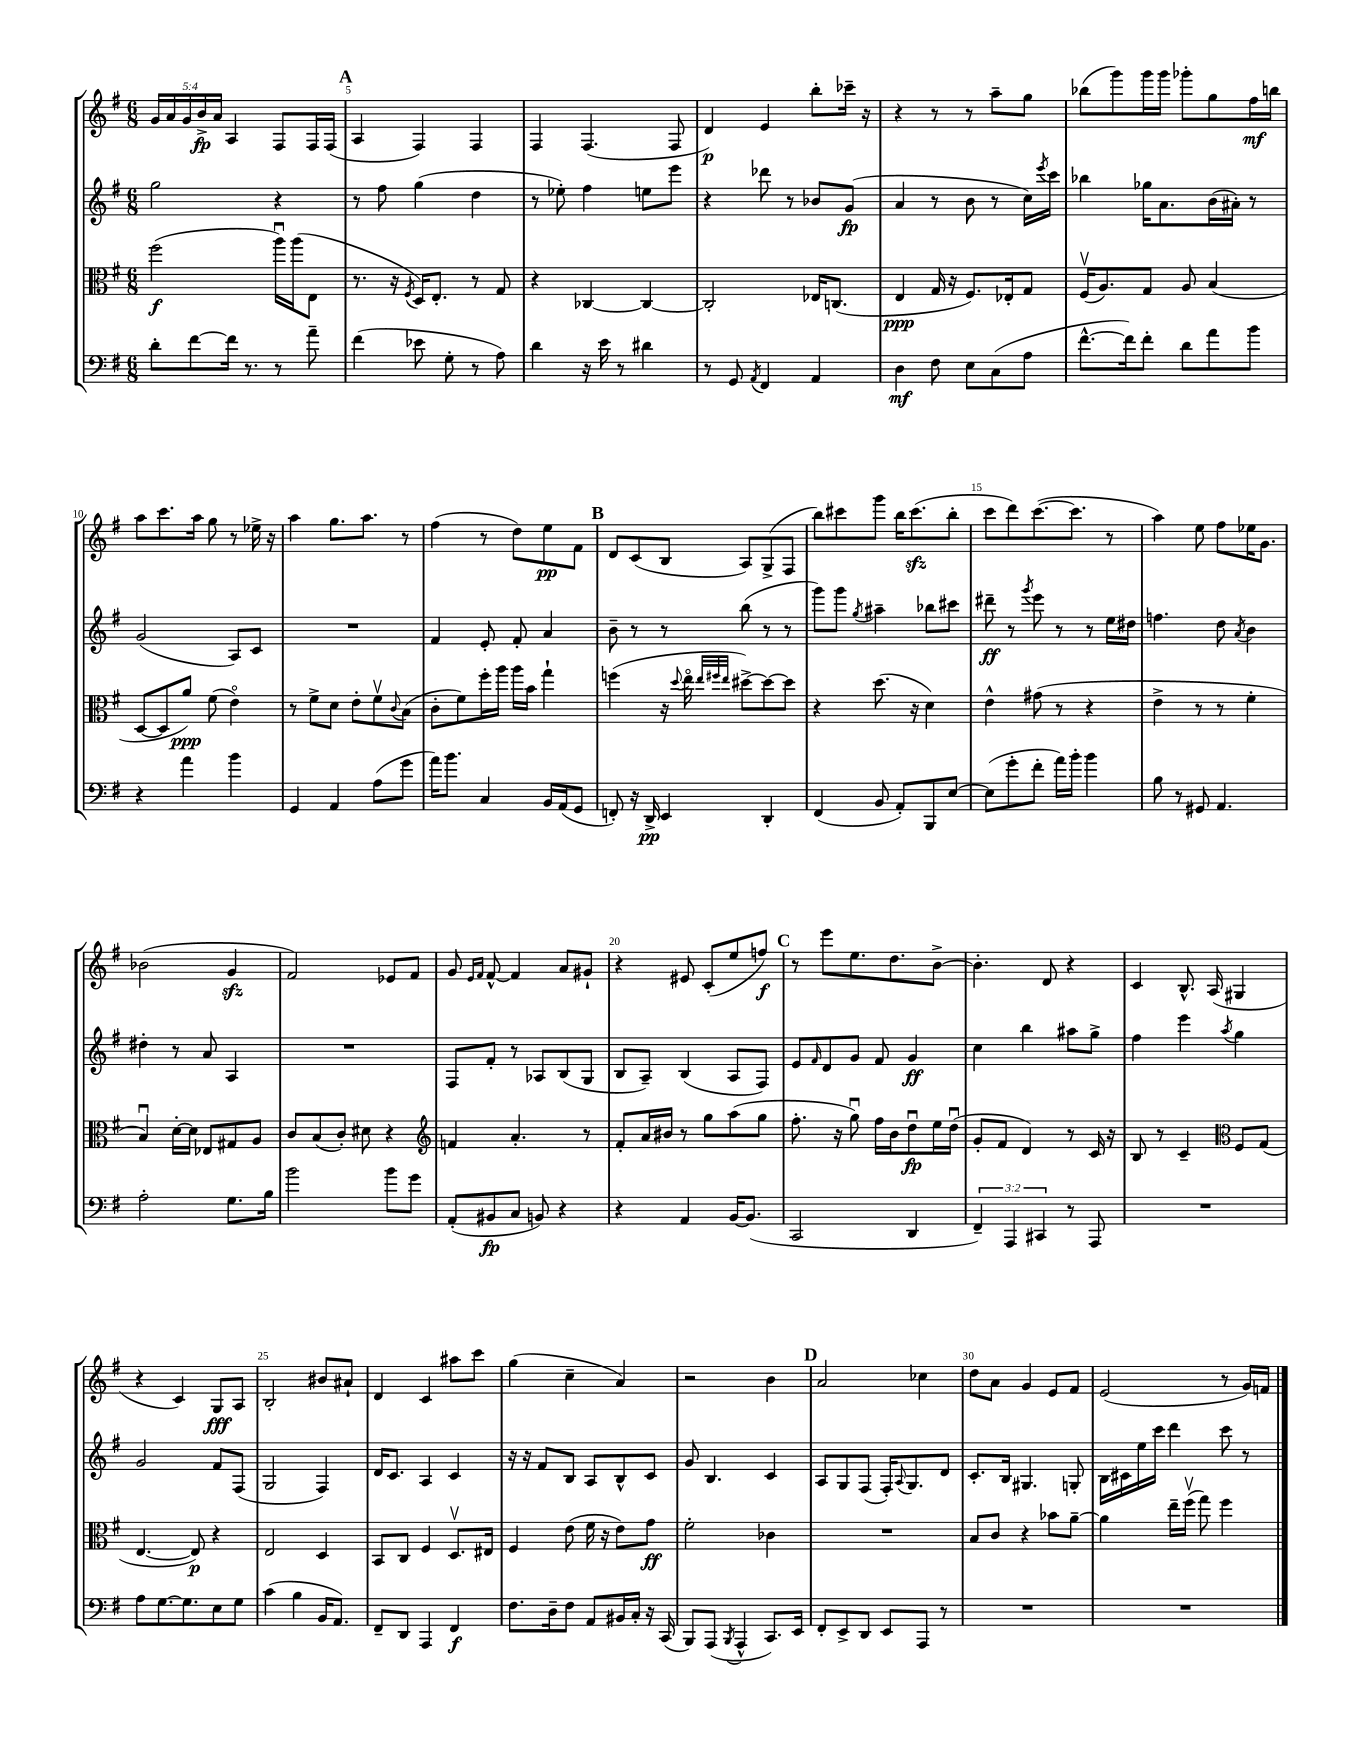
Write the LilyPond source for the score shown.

<<
\new StaffGroup <<
\new Staff = "s0" {
    \clef treble \key g \major \numericTimeSignature \time 6/8 \override Staff.TupletNumber.text = #tuplet-number::calc-fraction-text
    \tuplet 5/4 { g'16 a'16 g'16 b'16->\fp a'16 } a4 fis8 fis16 fis16( |
    \mark \markup { \bold "A" } a4 fis4) fis4 |
    fis4 fis4.( fis8 |
    d'4\p) e'4 b''8-. ces'''16-- r16 |
    r4 r8 r8 a''8-- g''8 |
    bes''8( g'''8) g'''16 g'''16 ges'''8-. g''8 fis''16\mf b''16 |
    a''8 c'''8. a''16 g''8 r8 ees''16-> r16 |
    a''4 g''8. a''8. r8 |
    fis''4( r8 d''8) e''8\pp fis'8 |
    \mark \markup { \bold "B" } d'8 c'8( b8 a8) g8->( fis8 |
    b''8) cis'''8 g'''8 b''16 cis'''8.\sfz( b''8-. |
    c'''8 d'''8) c'''8.~( c'''8. r8 |
    a''4) e''8 fis''8 ees''16 g'8. |
    bes'2( g'4\sfz |
    fis'2) ees'8 fis'8 |
    g'8 \grace { e'16 fis'16 } fis'8~-^ fis'4 a'8 gis'8-! |
    r4 eis'8 c'8-.( e''8 f''8\f) |
    \mark \markup { \bold "C" } r8 e'''8 e''8. d''8. b'8~-> |
    b'4.-. d'8 r4 |
    c'4 b8.-^ a16( gis4 |
    r4 c'4) g8\fff a8 |
    b2-. bis'8 ais'8-! |
    d'4 c'4 ais''8 c'''8 |
    g''4( c''4-- a'4) |
    r2 b'4 |
    \mark \markup { \bold "D" } a'2 ces''4 |
    d''8 a'8 g'4 e'8 fis'8 |
    e'2( r8 g'16) f'16 \bar "|." |
}
\new Staff = "s1" {
    \clef treble \key g \major \numericTimeSignature \time 6/8
    g''2 r4 |
    \mark \markup { \bold "A" } r8 fis''8 g''4( d''4 |
    r8 ees''8-.) fis''4 e''8 e'''8 |
    r4 des'''8 r8 bes'8 g'8\fp( |
    a'4 r8 b'8 r8 c''16) \acciaccatura { e'''8 } c'''16 |
    bes''4 ges''16 a'8. b'16( ais'16-.) r8 |
    g'2( a8) c'8 |
    R2. |
    fis'4 e'8-. fis'8-. a'4 |
    \mark \markup { \bold "B" } b'8-- r8 r8 b''8( r8 r8 |
    g'''8) g'''8 \acciaccatura { g''8 } ais''4-- bes''8 cis'''8 |
    dis'''8--\ff r8 \acciaccatura { g'''8 } e'''8 r8 r8 e''16 dis''16 |
    f''4. d''8 \acciaccatura { a'8 } b'4 |
    dis''4-. r8 a'8 a4 |
    R2. |
    fis8 fis'8-. r8 aes8 b8( g8 |
    b8 a8--) b4( a8 fis8) |
    \mark \markup { \bold "C" } e'8 \grace { fis'16 } d'8 g'8 fis'8 g'4\ff |
    c''4 b''4 ais''8 g''8-> |
    fis''4 e'''4 \acciaccatura { a''8 } g''4 |
    g'2 fis'8 fis8( |
    g2 fis4) |
    d'16 c'8. a4 c'4 |
    r16 r16 fis'8 b8 a8 b8-^ c'8 |
    g'8 b4. c'4 |
    \mark \markup { \bold "D" } a8 g8 fis8( fis16-.) \appoggiatura { a8 } g8. d'8 |
    c'8.-. b16 gis4. g8-. |
    b16 cis'16 e''16 c'''16 d'''4 c'''8 r8 \bar "|." |
}
\new Staff = "s2" {
    \clef alto \key g \major \numericTimeSignature \time 6/8
    fis''2\f( a''16\downbow) a''16( e8 |
    \mark \markup { \bold "A" } r8. r16 \acciaccatura { fis8 } d16) e8.-. r8 g8 |
    r4 ces4~ ces4~ |
    ces2-. ees16 c8.( |
    e4\ppp g16 r16 fis8.) ees16-. g8 |
    fis16\upbow( a8.) g8 a8 b4( |
    d8~ d8 a'8\ppp) fis'8( e'4\flageolet) |
    r8 fis'8-> d'8 e'8-. fis'8\upbow \appoggiatura { c'8 } b8( |
    c'8-. fis'8) fis''16-. a''16 a''16 b'16 g''4-! |
    \mark \markup { \bold "B" } f''4( r16 \appoggiatura { d''8 } e''16\flageolet \grace { e''32 fis''32 e''32 } dis''8~->) dis''8~ dis''8 |
    r4 d''8.( r16 d'4) |
    e'4-^ gis'8( r8 r4 |
    e'4-> r8 r8 fis'4-. |
    b4\downbow) d'16~-. d'16 ees8 gis8 a8 |
    c'8 b8( c'8-.) dis'8 r4 |
    \clef treble f'4 a'4.-. r8 |
    fis'8-. a'16 bis'16 r8 g''8 a''8( g''8 |
    \mark \markup { \bold "C" } fis''8.-. r16 g''8\downbow) fis''16 b'16 d''8\downbow\fp e''16 d''16\downbow( |
    g'8-. fis'8 d'4) r8 c'16 r16 |
    b8 r8 c'4-- \clef alto fis8 g8( |
    e4.~ e8\p) r4 |
    e2 d4 |
    b,8 c8 fis4 d8.\upbow eis16 |
    fis4 e'8( fis'16 r16 e'8) g'8\ff |
    fis'2-. ces'4 |
    \mark \markup { \bold "D" } R2. |
    b8 c'8 r4 bes'8 a'8~-- |
    a'4 e''16-- fis''16\upbow( g''8) fis''4 \bar "|." |
}
\new Staff = "s3" {
    \clef bass \key g \major \numericTimeSignature \time 6/8 \override Staff.TupletNumber.text = #tuplet-number::calc-fraction-text
    d'8-. fis'8~ fis'16 r8. r8 a'8-- |
    \mark \markup { \bold "A" } fis'4( ees'8 g8-. r8 a8) |
    d'4 r16 e'16 r8 dis'4 |
    r8 g,8 \acciaccatura { a,8 } fis,4 a,4 |
    d4\mf fis8 e8 c8( a8 |
    fis'8.~-^ fis'16) fis'8-. d'8 a'8 b'8 |
    r4 a'4 b'4 |
    g,4 a,4 a8( g'8 |
    a'16) b'8. c4 b,16 a,16( g,8 |
    \mark \markup { \bold "B" } f,8-.) r16 d,16->\pp e,4 d,4-. |
    fis,4( b,8 a,8-.) b,,8 e8~ |
    e8( g'8-. fis'8-. a'16) b'16-. b'4 |
    b8 r8 gis,8 a,4. |
    a2-. g8. b16 |
    b'2 b'8 g'8 |
    a,8-.( bis,8\fp c8 b,8) r4 |
    r4 a,4 b,16~ b,8.( |
    \mark \markup { \bold "C" } c,2 d,4 |
    \tuplet 3/2 { fis,4--) a,,4 cis,4 } r8 a,,8 |
    R2. |
    a8 g8.~ g8. e8 g8 |
    c'4( b4 b,16 a,8.) |
    fis,8-- d,8 a,,4 fis,4\f |
    fis8. d16-- fis8 a,8 bis,16 c16-. r16 c,16( |
    b,,8) a,,8( \acciaccatura { b,,8 } a,,4-^ c,8.) e,16 |
    \mark \markup { \bold "D" } fis,8-. e,8-> d,8 e,8 a,,8 r8 |
    R2. |
    R2. \bar "|." |
}
>>
>>
\layout { \context { \Score currentBarNumber = #4 \override BarNumber.break-visibility = ##(#f #t #t) barNumberVisibility = #(every-nth-bar-number-visible 5) } }
